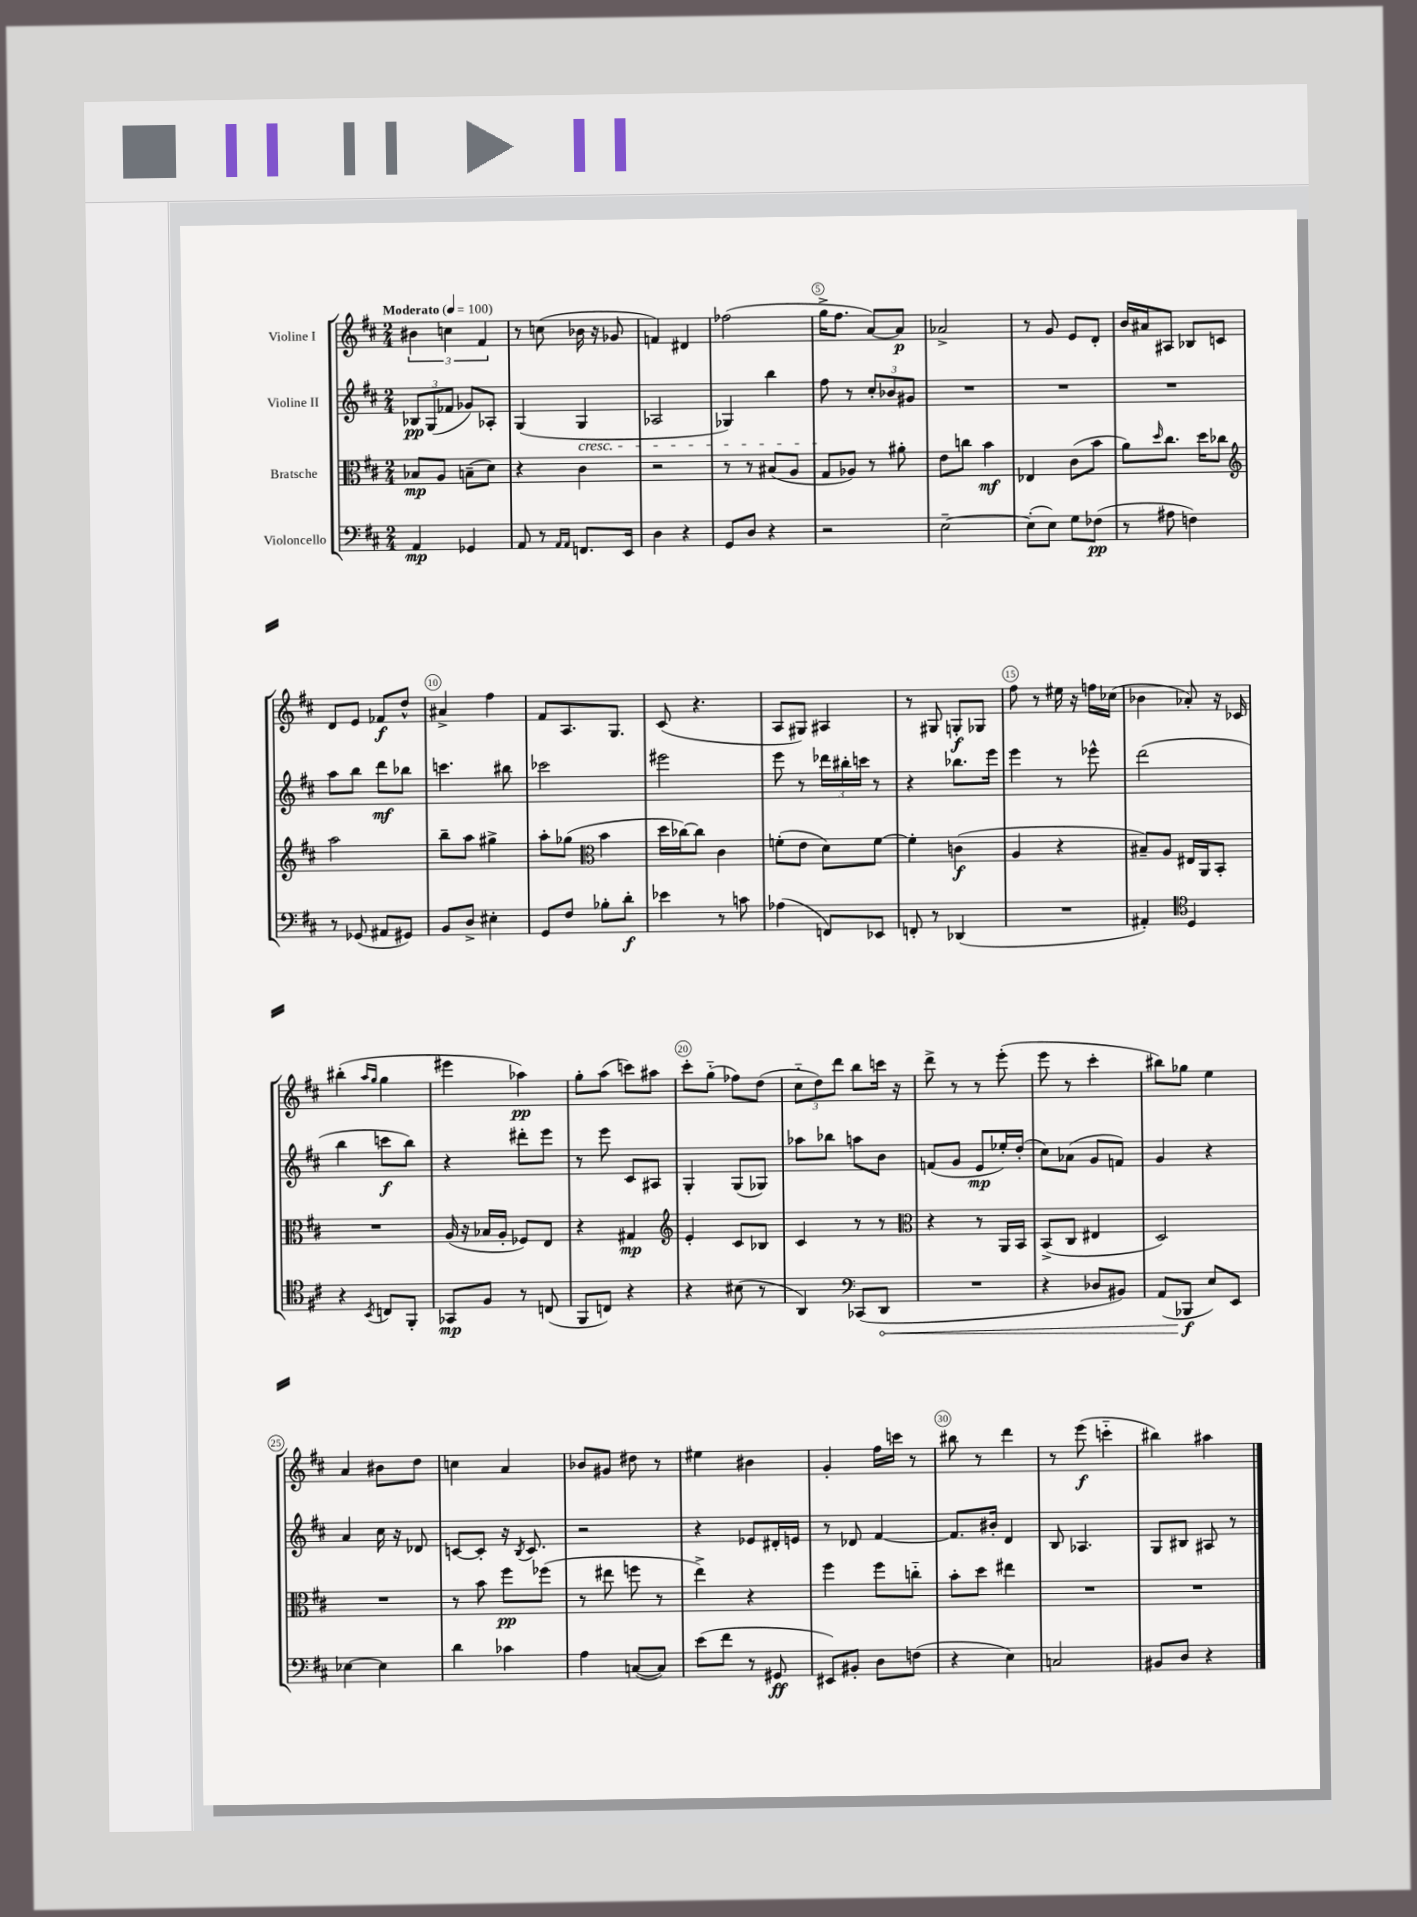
<<
\new StaffGroup <<
\new Staff = "s0" \with { instrumentName = "Violine I" } {
    \clef treble \key d \major \numericTimeSignature \time 2/4 \tempo "Moderato" 4 = 100
    \tuplet 3/2 { bis'4 c''4 fis'4 } |
    r8 c''8( bes'16 r16 ges'8 |
    f'4) dis'4 |
    fes''2( |
    g''16-> fis''8. a'8~) a'8\p |
    aes'2-> |
    r8 g'8 e'8 d'8-. |
    b'16 ais'16 ais8 bes8 c'8 |
    d'8 e'8 fes'8\f d''8-^ |
    ais'4-> fis''4 |
    fis'8 a8. g8. |
    cis'8( r4. |
    a8 gis8) ais4 |
    r8 gis8 g8-.\f ges8 |
    fis''8 r8 eis''16 r16 f''16 ces''16( |
    bes'4 aes'8-.) r16 ces'16 |
    bis''4-.( \grace { a''16 g''16 } g''4 |
    eis'''4 aes''4\pp) |
    g''8-. a''8( c'''8) ais''8 |
    cis'''8-. g''8-_( fes''8) d''8( |
    \tuplet 3/2 { cis''8-_ d''8) d'''8 } b''8 c'''16 r16 |
    d'''8-> r8 r8 e'''8-.( |
    e'''8 r8 cis'''4-. |
    bis''8) ges''8 e''4 |
    a'4 bis'8 d''8 |
    c''4 a'4 |
    bes'8 gis'8 dis''8 r8 |
    eis''4 bis'4 |
    g'4-. fis''16 c'''16 r8 |
    bis''8 r8 d'''4 |
    r8 e'''8\f( c'''4-_ |
    bis''4) ais''4 \bar "|." |
}
\new Staff = "s1" \with { instrumentName = "Violine II" } {
    \clef treble \key d \major \numericTimeSignature \time 2/4
    \tuplet 3/2 { bes8\pp g8( fes'8 } ges'8) aes8-. |
    g4( g4\cresc |
    aes2 |
    ges4) b''4 |
    fis''8\! r8 \tuplet 3/2 { cis''8-. bes'8 gis'8 } |
    R2 |
    R2 |
    R2 |
    a''8 b''8 d'''8\mf bes''8 |
    c'''4. bis''8 |
    ces'''2 |
    eis'''2 |
    e'''8 r8 \tuplet 3/2 { des'''16 bis''16-. c'''16 } r8 |
    r4 bes''8. e'''16 |
    e'''4 r8 ees'''8-^ |
    d'''2( |
    b''4 c'''8\f b''8) |
    r4 dis'''8-. e'''8 |
    r8 e'''8 cis'8 ais8 |
    g4-. g8( ges8) |
    aes''8 bes''8 a''8 b'8 |
    f'8( g'8 e'8\mp ees''16-.) d''16-.( |
    cis''8) aes'8( g'8 f'8) |
    g'4 r4 |
    a'4 cis''16 r16 des'8 |
    c'8~ c'8-. r16 \acciaccatura { b8 } c'8. |
    r2 |
    r4 ees'8 dis'16-. e'16 |
    r8 des'8 fis'4~ |
    fis'8. bis'16-. d'4 |
    b8 aes4. |
    g8 bis8 ais8 r8 \bar "|." |
}
\new Staff = "s2" \with { instrumentName = "Bratsche" } {
    \clef alto \key d \major \numericTimeSignature \time 2/4
    bes8\mp a8 b8--( d'8) |
    r4 cis'4 |
    r2 |
    r8 r8 bis8( a8 |
    g8 aes8) r8 ais'8-. |
    e'8 c''8 b'4\mf |
    ees4 cis'8( b'8 |
    a'8) \grace { d''16 } cis''8. d''16 ces''8 |
    \clef treble a''2 |
    b''8-- a''8 gis''4-> |
    a''8-. ges''8( \clef alto b'4 |
    d''16 ces''16~) ces''8 cis'4 |
    f'8-.( e'8 d'8) f'8~ |
    f'4-. c'4\f( |
    a4 r4 |
    bis8--) a8 eis16 a,16 b,8-. |
    R2 |
    a16( r16 bes16 a16-. fes8) e8 |
    r4 gis4\mp |
    \clef treble e'4-. cis'8 bes8 |
    cis'4 r8 r8 |
    \clef alto r4 r8 a,16 b,16 |
    b,8->( cis8 eis4 |
    d2) |
    R2 |
    r8 b'8 fis''8\pp fes''8( |
    r8 eis''8 f''8 r8 |
    e''4->) r4 |
    fis''4 fis''8 c''8-_ |
    b'8-. d''8 eis''4 |
    R2 |
    R2 \bar "|." |
}
\new Staff = "s3" \with { instrumentName = "Violoncello" } {
    \clef bass \key d \major \numericTimeSignature \time 2/4
    a,4\mp ges,4 |
    a,8 r8 \grace { a,16 a,16 } f,8. e,16 |
    d4 r4 |
    g,8 d8 r4 |
    r2 |
    e2~-- |
    e8-.( e8) g8 fes8\pp( |
    r8 ais8 f4) |
    r8 ges,8( ais,8 gis,8) |
    b,8 d8-> eis4-. |
    g,8 fis8 bes8-. d'8-.\f |
    ees'4 r8 c'8 |
    aes4( f,8) ees,8 |
    f,8-. r8 des,4( |
    R2 |
    ais,4-.) \clef tenor d4 |
    r4 \acciaccatura { b,8 } c8 fis,8-. |
    ges,8\mp fis8 r8 c8( |
    fis,8 c8) r4 |
    r4 bis8( r8 |
    a,4) \clef bass ces,8( \once \override Hairpin.circled-tip = ##t d,8\< |
    R2 |
    r4 des8 bis,8) |
    a,8( bes,,8\f\! e8) e,8 |
    ees4~ ees4 |
    d'4 ces'4 |
    a4 c8~( c8) |
    e'8( fis'8 r8 gis,8\ff |
    eis,8) bis,8-. d8 f8( |
    r4 e4) |
    c2 |
    bis,8 d8 r4 \bar "|." |
}
>>
>>
\layout { \context { \Score \override BarNumber.break-visibility = ##(#f #t #t) barNumberVisibility = #(every-nth-bar-number-visible 5) \override BarNumber.stencil = #(make-stencil-circler 0.1 0.3 ly:text-interface::print) } }
